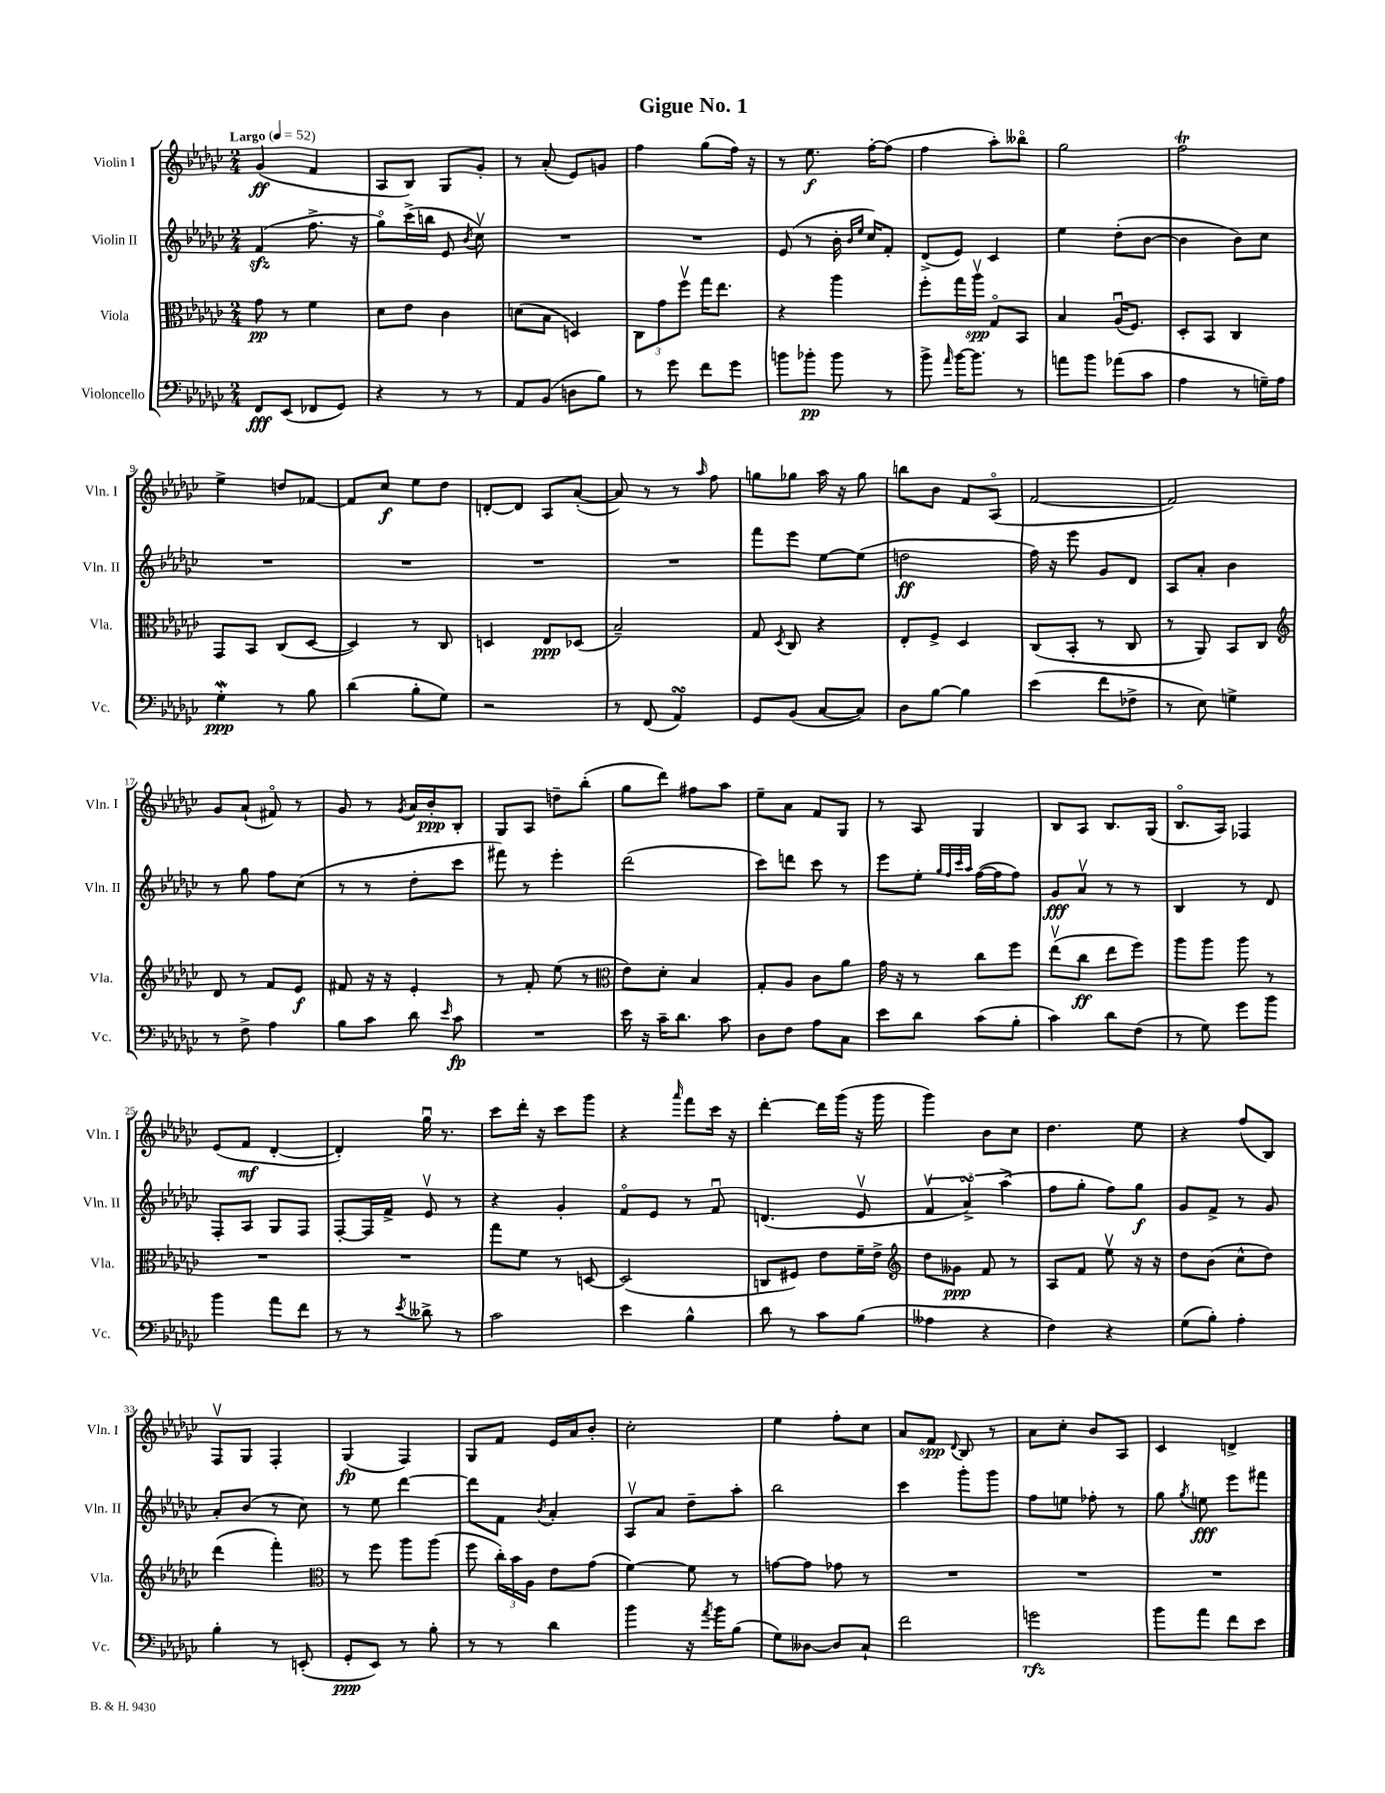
\header { title = "Gigue No. 1" }
<<
\new StaffGroup <<
\new Staff = "s0" \with { instrumentName = "Violin I" shortInstrumentName = "Vln. I" } {
    \clef treble \key ges \major \numericTimeSignature \time 2/4 \tempo "Largo" 4 = 52
    \autoBeamOff ges'4\ff( f'4 |
    aes8[ bes8]) ges8[ ges'8]-. |
    r8 aes'8-.( ees'8[) g'8] |
    f''4 ges''8[( f''16]) r16 |
    r8 ees''8.\f f''16[~-. f''8]( |
    f''4 aes''8[-.) beses''8]\flageolet |
    ges''2 |
    f''2\trill |
    ees''4-> d''8[ fes'8]~ |
    fes'8[ ces''8]\f ees''8[ des''8] |
    d'8[~-. d'8] aes8[ aes'8]~-.( |
    aes'8) r8 r8 \grace { aes''16 } f''8 |
    g''8[ ges''8] aes''16 r16 ges''8 |
    b''8[ bes'8] f'8[ aes8]\flageolet( |
    f'2~ |
    f'2) |
    ges'8[ aes'8]-!( fis'8\flageolet) r8 |
    ges'8 r8 \acciaccatura { ges'8 } aes'16[ bes'16-.\ppp bes8]-. |
    ges8[ aes8] d''8[-- bes''8]-.( |
    ges''8[ des'''8]) fis''8[ aes''8] |
    ees''8[-- aes'8] f'8[ ges8] |
    r8 aes8 ges4 |
    bes8[ aes8] bes8.[ ges16]( |
    bes8.[\flageolet aes16]) fes4 |
    ees'8[( f'8]\mf des'4~-. |
    des'4-.) ges''16\downbow r8. |
    ces'''8[ des'''16]-. r16 ces'''8[ ges'''8] |
    r4 \grace { aes'''16 } f'''8[ ces'''16] r16 |
    des'''4~-. des'''16[ ges'''16]( r16 ges'''16 |
    ges'''4) bes'8[ ces''8] |
    des''4. ees''8 |
    r4 f''8[( bes8]) |
    f8[\upbow ges8] f4-. |
    ges4\fp( f4) |
    ges8[ f'8] ees'16[ aes'16 bes'8]-. |
    ces''2-. |
    ees''4 f''8[-. ces''8] |
    aes'8[ f'8]\spp \appoggiatura { des'8 } bes8 r8 |
    aes'8[ ces''8]-. bes'8[ aes8] |
    ces'4 d'4-> \bar "|." |
}
\new Staff = "s1" \with { instrumentName = "Violin II" shortInstrumentName = "Vln. II" } {
    \clef treble \key ges \major \numericTimeSignature \time 2/4
    \autoBeamOff f'4\sfz( f''8.-> r16 |
    ges''8[\flageolet) ces'''16->( b''16] ees'8 \acciaccatura { bes'8 } ces''8\upbow) |
    R2 |
    R2 |
    ees'8( r8 bes'16-. \grace { bes'16[ ees''16] } ces''16[) f'8]-. |
    des'8[->( ees'8]) ces'4 |
    ees''4 des''8[-.( bes'8]~ |
    bes'4 bes'8[) ces''8] |
    R2 |
    R2 |
    R2 |
    R2 |
    f'''8[ ees'''8] ees''8[~ ees''8]( |
    d''2\ff |
    f''16) r16 ees'''8 ges'8[ des'8] |
    aes8[ aes'8]-. bes'4 |
    r8 ges''8 f''8[ ces''8]( |
    r8 r8 des''8[-. ces'''8] |
    fis'''8) r8 ees'''4-. |
    des'''2( |
    ces'''8[) d'''8] ces'''8 r8 |
    ees'''8[ ees''8]-. \grace { ges''32[ f''32 ces'''32 aes''32] } f''16[~( f''16 f''8]) |
    ges'8[\fff aes'8]\upbow r8 r8 |
    bes4 r8 des'8 |
    f8[-. aes8] ges8[ f8] |
    f8[~-. f16 f'16]-> ees'8\upbow r8 |
    r4 ges'4-. |
    f'8[\flageolet ees'8] r8 f'8\downbow |
    d'4.( ees'8\upbow |
    \tuplet 3/2 { f'4\upbow aes'4->\turn) aes''4->( } |
    f''8[ ges''8]-. f''8[) ges''8]\f |
    ges'8[ f'8]-> r8 ges'8 |
    aes'8[-. bes'8]( r8 ces''8) |
    r8 ees''8 des'''4~ |
    des'''8[ f'8] \acciaccatura { bes'8 } aes'4-. |
    aes8[\upbow aes'8] des''8[-- aes''8]-. |
    bes''2 |
    ces'''4 ges'''8[-. ges'''8] |
    f''8[ e''8] fes''8-. r8 |
    ges''8 \acciaccatura { ges''8 } e''8\fff ees'''8[ fis'''8] \bar "|." |
}
\new Staff = "s2" \with { instrumentName = "Viola" shortInstrumentName = "Vla." } {
    \clef alto \key ges \major \numericTimeSignature \time 2/4
    \autoBeamOff ges'8\pp r8 f'4 |
    des'8[ ees'8] ces'4 |
    d'8[( bes8] d4) |
    \tuplet 3/2 { ces8[ ges'8 f''8]\upbow } ges''16[ ees''8.] |
    r4 aes''4 |
    f''8[-. ges''16 aes''16]\upbow\spp ges8[\flageolet bes,8] |
    bes4 aes16[\downbow( f8.]) |
    des8[-. bes,8] ces4 |
    ges,8[ bes,8] ces8[( des8]~ |
    des4) r8 ces8 |
    d4 ees8[\ppp des8]( |
    bes2--) |
    ges8 \acciaccatura { des8 } ces8 r4 |
    ees8[-. f8]-> des4 |
    ces8[( bes,8]-. r8 ces8 |
    r8 aes,8) bes,8[ ces8] |
    \clef treble des'8 r8 f'8[ ees'8]\f |
    fis'8 r16 r16 ees'4-. |
    r8 f'8-. ees''8( r8 |
    \clef alto ees'8[) des'8]-. bes4 |
    ges8[-. aes8] ces'8[ aes'8] |
    ges'16 r16 r8 ces''8[ f''8] |
    ees''8[\upbow( ces''8]\ff ees''8[ f''8]) |
    aes''8[ aes''8] aes''8 r8 |
    R2 |
    R2 |
    ges''8[ f'8] r8 d8~ |
    d2( |
    c8[ fis8]) ees'8[ f'16-- ees'16]-> |
    \clef treble des''8[ geses'8]\ppp f'8 r8 |
    aes8[ f'8] ees''8\upbow r16 r16 |
    des''8[ bes'8]( ces''8[-^ des''8]) |
    des'''4( f'''4-.) |
    \clef alto r8 f''8 aes''8[ aes''8]( |
    f''8 \tuplet 3/2 { ces''16[-.) bes'16 aes16] } ees'8[ ges'8]( |
    f'4~) f'8 r8 |
    g'8[~ g'8] ges'8 r8 |
    R2 |
    R2 |
    R2 \bar "|." |
}
\new Staff = "s3" \with { instrumentName = "Violoncello" shortInstrumentName = "Vc." } {
    \clef bass \key ges \major \numericTimeSignature \time 2/4
    \autoBeamOff f,8[\fff ees,8]( fes,8[ ges,8]) |
    r4 r8 r8 |
    aes,8[ bes,8]( d8[ bes8]) |
    r8 ges'8 f'8[ ges'8] |
    b'8[ bes'8]-.\pp bes'8 r8 |
    bes'8-> \grace { aes'16 } bes'16[~ bes'8.] r8 |
    a'8[ bes'8] aes'8[( ces'8] |
    aes4 r8 g16[--) aes16] |
    ges4-.\mordent\ppp r8 bes8 |
    des'4( bes8[-. ges8]) |
    r2 |
    r8 f,8( aes,4\turn) |
    ges,8[ bes,8]( ces8[~ ces8]) |
    des8[ bes8]~ bes4 |
    ees'4( f'8[ fes8]-> |
    r8 ees8) g4-> |
    r8 f8-> aes4 |
    bes8[ ces'8] des'8 \grace { ees'16 } ces'8\fp |
    R2 |
    ees'16 r16 ces'16[-- des'8.] ces'8 |
    des8[ f8] aes8[ ces8] |
    ees'8[ des'8] ces'8[( bes8]-. |
    ces'4) des'8[ f8]( |
    r8 ges8) ges'8[ bes'8] |
    bes'4 aes'8[ f'8] |
    r8 r8 \acciaccatura { ees'8 } deses'8-> r8 |
    ces'2 |
    ees'4 bes4-^ |
    des'8 r8 ces'8[ bes8]( |
    aeses4 r4 |
    f4) r4 |
    ges8[( bes8]-.) aes4-. |
    bes4-. r8 e,8-.( |
    ges,8[-.\ppp ees,8]) r8 bes8-. |
    r8 r8 des'4 |
    bes'4 r16 \acciaccatura { aes'8 } bes'16[ bes8]( |
    ges8[) deses8]~ deses8[ ces8]-! |
    f'2 |
    g'2\rfz |
    bes'8[ aes'8] f'8[ ees'8] \bar "|." |
}
>>
>>
